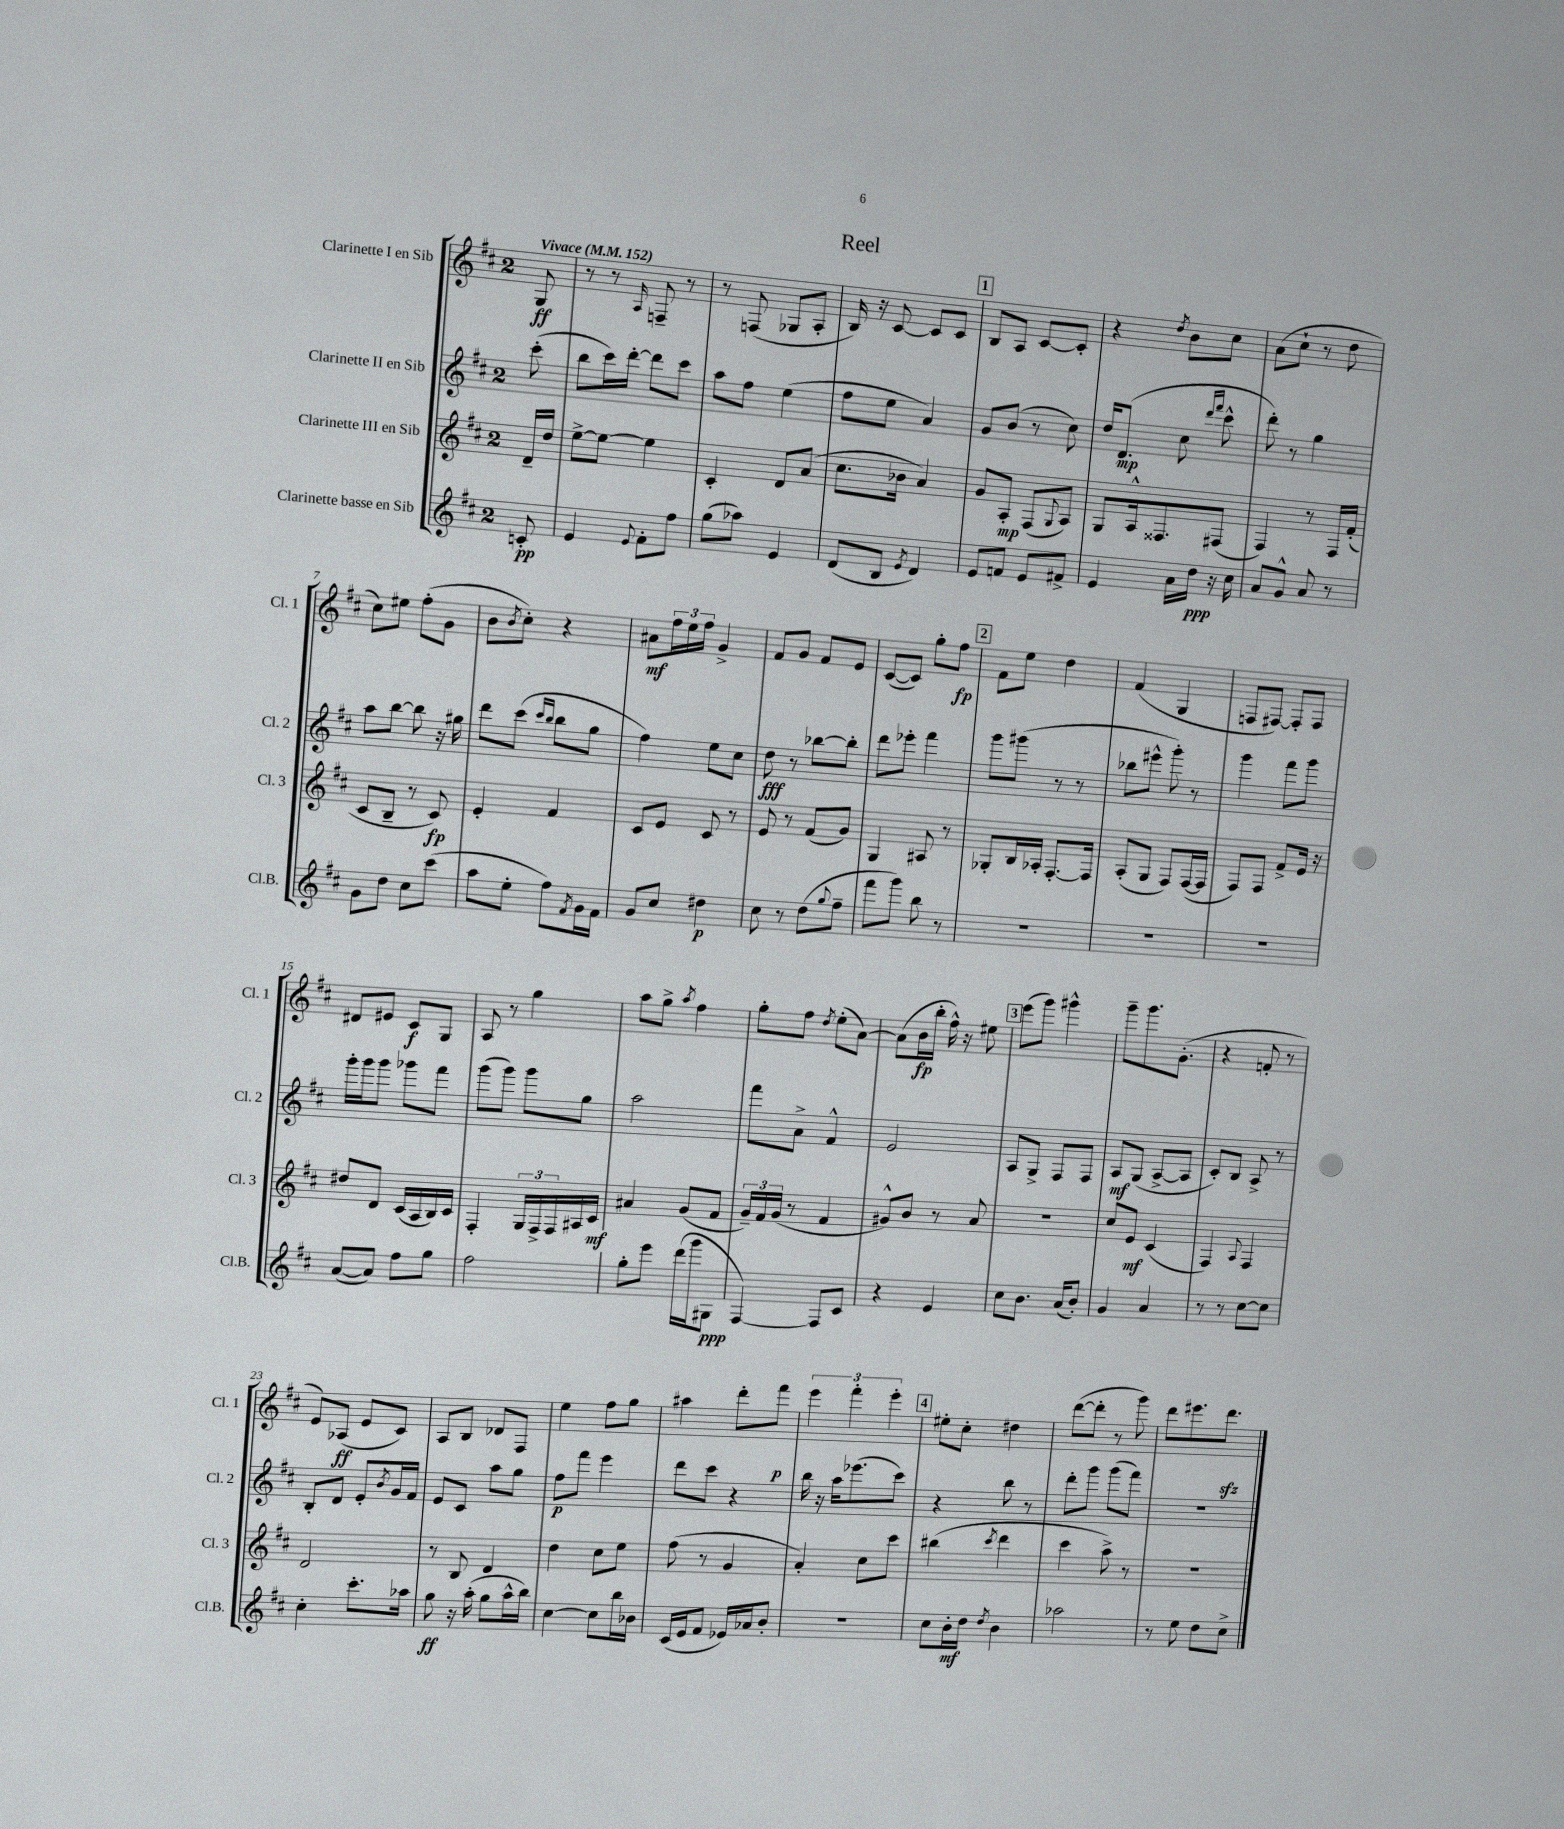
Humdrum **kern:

**kern	**kern	**kern	**kern
*staff4	*staff3	*staff2	*staff1
*clefG2	*clefG2	*clefG2	*clefG2
*k[f#c#]	*k[f#c#]	*k[f#c#]	*k[f#c#]
*M2/4	*M2/4	*M2/4	*M2/4
*MM152	*MM152	*MM152	*MM152
8c'/	16d~/LL	(8ccc#'\	8G/
.	16dd/JJ	.	.
=	=	=	=
4e/	[8ee^\L	8bb\L	8r
.	8ee\_J	16ccc#\L)	8r
.	.	[16ddd'\JJ	.
8qqe/	.	.	16qqA/
8f#'\L	4ee\]	8ddd\]L	8F~/
8ff#\J	.	8ccc#\J	8r
=	=	=	=
(8gg\L	4c#'/	8aa\L	8r
8aa-\J)	.	8ff#\J	(8F/
4e/	8d/L	(4ee\	8G-/L
.	(8a/J	.	8A'/J
=	=	=	=
(8d/L	8.cc#\L	8ff#\L	16B/)
.	.	.	16r
8B/J	.	8ee\J	[8c#/
.	16b-\Jk	.	.
8qe/	.	.	.
4d/)	4a/)	4a/)	8c#/]L
.	.	.	8c#/J
=	=	=	=
8e/L	8g/L	8g/L	8B/L
8f/J	8A'/J	(8b/J	8A/J
8e/L	(8F#/L	8r	[8c#/L
.	8qqG/	.	.
8f#^/J	8A/J)	8cc#\)	8c#'/]J
=	=	=	=
4e/	8G/L	16dd/LK	4r
.	.	(8.d/J	.
.	16A^^/k	.	.
.	8.F##/	.	.
.	.	.	8qdd/
16a\LL	.	8cc#\	8b\L
16dd\JJ	.	.	.
.	.	16qqddd/LL	.
.	.	16qqfff#/JJ	.
16r	(8F#/J	8ccc#^^\	8cc#\J
16cc#\	.	.	.
=	=	=	=
8a/L	4F#/)	8ddd'\)	(8a\L
8g^^/J	.	8r	8cc#`\J
8a/	8r	4gg\	8r
8r	16F#/LL	.	8dd\
.	(16f#'/JJ	.	.
=	=	=	=
8g\L	8c#/L	8aa\L	8cc#\L)
8dd\J	8B~/J	[8bb\J	8ee#\J
8cc#\L	8r	8bb\]	(8ff#'\L
(8ccc#\J	8c#/)	16r	8g\J
.	.	16gg#\	.
=	=	=	=
8aa\L	4e'/	8ddd\L	8b\L
.	.	.	8qb/
8ee'\J	.	(8ccc#\J	8cc#'\J)
.	.	16qqccc#/LL	.
.	.	16qqbb/JJ	.
8ff#\L)	4f#/	8bb\L	4r
8qf#/	.	.	.
16g\L	.	8gg\J	.
16f#\JJ	.	.	.
=	=	=	=
8g/L	8c#/L	4ff#\)	8a#\L
8cc#/J	8e/J	.	24ff#\L
.	.	.	24ee\
.	.	.	24ff#\JJ
4dd#\	8c#/	8ee\L	4g^/
.	8r	8cc#\J	.
=	=	=	=
8cc#\	8e/	8dd\	8f#/L
8r	8r	8r	8g/J
(8dd\L	(8f#/L	[8bb-\L	8f#/L
8qqgg/	.	.	.
8ff#~\J	8g/J)	8bb-'\]J	8e/J
=	=	=	=
8fff#\L	4G/	8ddd\L	([8c#/L
8ggg\J)	.	8eee-'\J	8c#/]J)
8bb\	8A#/	4fff#\	8gg'\L
8r	8r	.	8ff#\J
=	=	=	=
2r	8G-'/L	8ggg\L	8f#\L
.	16B/L	(8ggg#\J	8ee\J
.	16A-'/JJ	.	.
.	[8.F#'/L	8r	4dd\
.	.	8r	.
.	16F#/]Jk	.	.
=	=	=	=
2r	(8A'/L	8bb-\L	(4f#/
.	8G/J	8eee#^^\J	.
.	8F#/L)	8ggg'\)	4G/
.	([16F#/L	8r	.
.	16F#/]JJ	.	.
=	=	=	=
2r	8F#/L)	4ggg\	8F/L
.	8F#/J	.	[8F#/J)
.	8f#^/L	8fff#\L	8F#'/]L
.	16e/Jk	8ggg\J	8F#/J
.	16r	.	.
=	=	=	=
([8a/L	8dd#/L	16ggg'\LL	8d#/L
.	.	16ggg\J	.
8a/]J)	8d/J	8ggg\J	8e#/J
8ff#\L	(16c#/LL	8ggg-\L	8c#/L
.	16A/	.	.
8gg\J	16B/)	8fff#\J	8G/J
.	16c#/JJ	.	.
=	=	=	=
2ff#\	4F#'/	(8ggg\L	8A/
.	.	8ggg\J)	8r
.	24G/LL	8ggg\L	4gg\
.	24F#^/	.	.
.	24F#/	.	.
.	16A#/	8gg\J	.
.	16c#/JJ	.	.
=	=	=	=
8gg'\L	4a#/	2aa\	8aa\L
8eee\J	.	.	8gg^\J
.	.	.	8qaa/
(16ddd\LL	(8g/L	.	4ff#\
16ggg\J	.	.	.
8G#\J	8f#/J	.	.
=	=	=	=
[4F#/)	24g~/LL)	8fff#\L	8gg'\L
.	24f#/	.	.
.	(24g/JJ	.	.
.	8r	8a^\J	8ff#\J
.	.	.	8qdd/
8F#/]L	4f#/	4f#^^/	(8ee'\L
8c#/J	.	.	[8a\J)
=	=	=	=
4r	8g#^^/L)	2e/	(8a\]L
.	8b/J	.	16b\L
.	.	.	16bb'\JJ
4e/	8r	.	16ff#^^\)
.	.	.	16r
.	8a/	.	8ee#\
=	=	=	=
8cc#\L	2r	8A/L	(8eee\L
8.b\J	.	8G^/J	8ggg\J)
.	.	8F#/L	4ggg#^^\
(16a/LK	.	.	.
8b'/J)	.	8F#/J	.
=	=	=	=
4g/	8cc#/L	8A/L	8ggg~\L
.	8e/J	(8G/J	8.ggg\
4a/	(4c#/	[8A^/L	.
.	.	.	(8.g'\J
.	.	8A/]J	.
=	=	=	=
8r	4F#/)	8c#'/L)	4r
8r	.	8B/J	.
.	8qqA/	.	.
[8cc#\L	4F#/	8A^/	8f'/
8cc#\]J	.	8r	8r
=	=	=	=
4cc#'\	2d/	8B'/L	8e/L)
.	.	8d/J	(8A-/J
8.ccc#'\L	.	8e'/L	8e/L
.	.	8qb/	.
.	.	16g/L	8c#/J)
16aa-\Jk	.	16f#/JJ	.
=	=	=	=
8gg\	8r	8e/L	8A/L
16r	8B/	8c#/J	8B/J
(16aa'\	.	.	.
8gg\L	4d/	8aa\L	8d-/L
16aa^^\L	.	8gg\J	8F#/J
16bb\JJ)	.	.	.
=	=	=	=
[4cc#\	4dd\	8ff#\L	4ee\
.	.	8fff#\J	.
8cc#\]L	8cc#\L	4eee\	8ff#\L
16bb\L	8ee\J	.	8gg\J
16b-\JJ	.	.	.
=	=	=	=
(16c#/LL	(8ff#\	8ddd\L	4aa#\
16e/J	.	.	.
8f#/J	8r	8ccc#\J	.
16e-/LL)	4g/	4r	8ddd'\L
16a-/J	.	.	.
8b'/J	.	.	8fff#\J
=	=	=	=
2r	4a'/)	16bb\	6eee\
.	.	16r	.
.	.	16aa\LK	.
.	.	.	6fff#'\
.	.	(8.eee-\	.
.	8cc#\L	.	.
.	.	.	6eee'\
.	8ccc#\J	8ccc#\J)	.
=	=	=	=
8cc#\L	(4bb#\	4r	8ee#'\L
16b'\L	.	.	8cc#'\J
16dd\JJ	.	.	.
8qdd/	8qccc#/	.	.
4b\	4ddd\	8bb\	4dd#\
.	.	8r	.
=	=	=	=
2aa-\	4ccc#\	8ddd'\L	([8ddd\L
.	.	8ggg\J	8ddd'\]J
.	8aa^\)	(8ggg\L	8r
.	8r	8fff#\J)	8ggg\)
=	=	=	=
8r	2r	2r	8ddd\L
8ee\	.	.	8.eee#\
8dd\L	.	.	.
.	.	.	8.ddd\J
8cc#^\J	.	.	.
==	==	==	==
*-	*-	*-	*-
